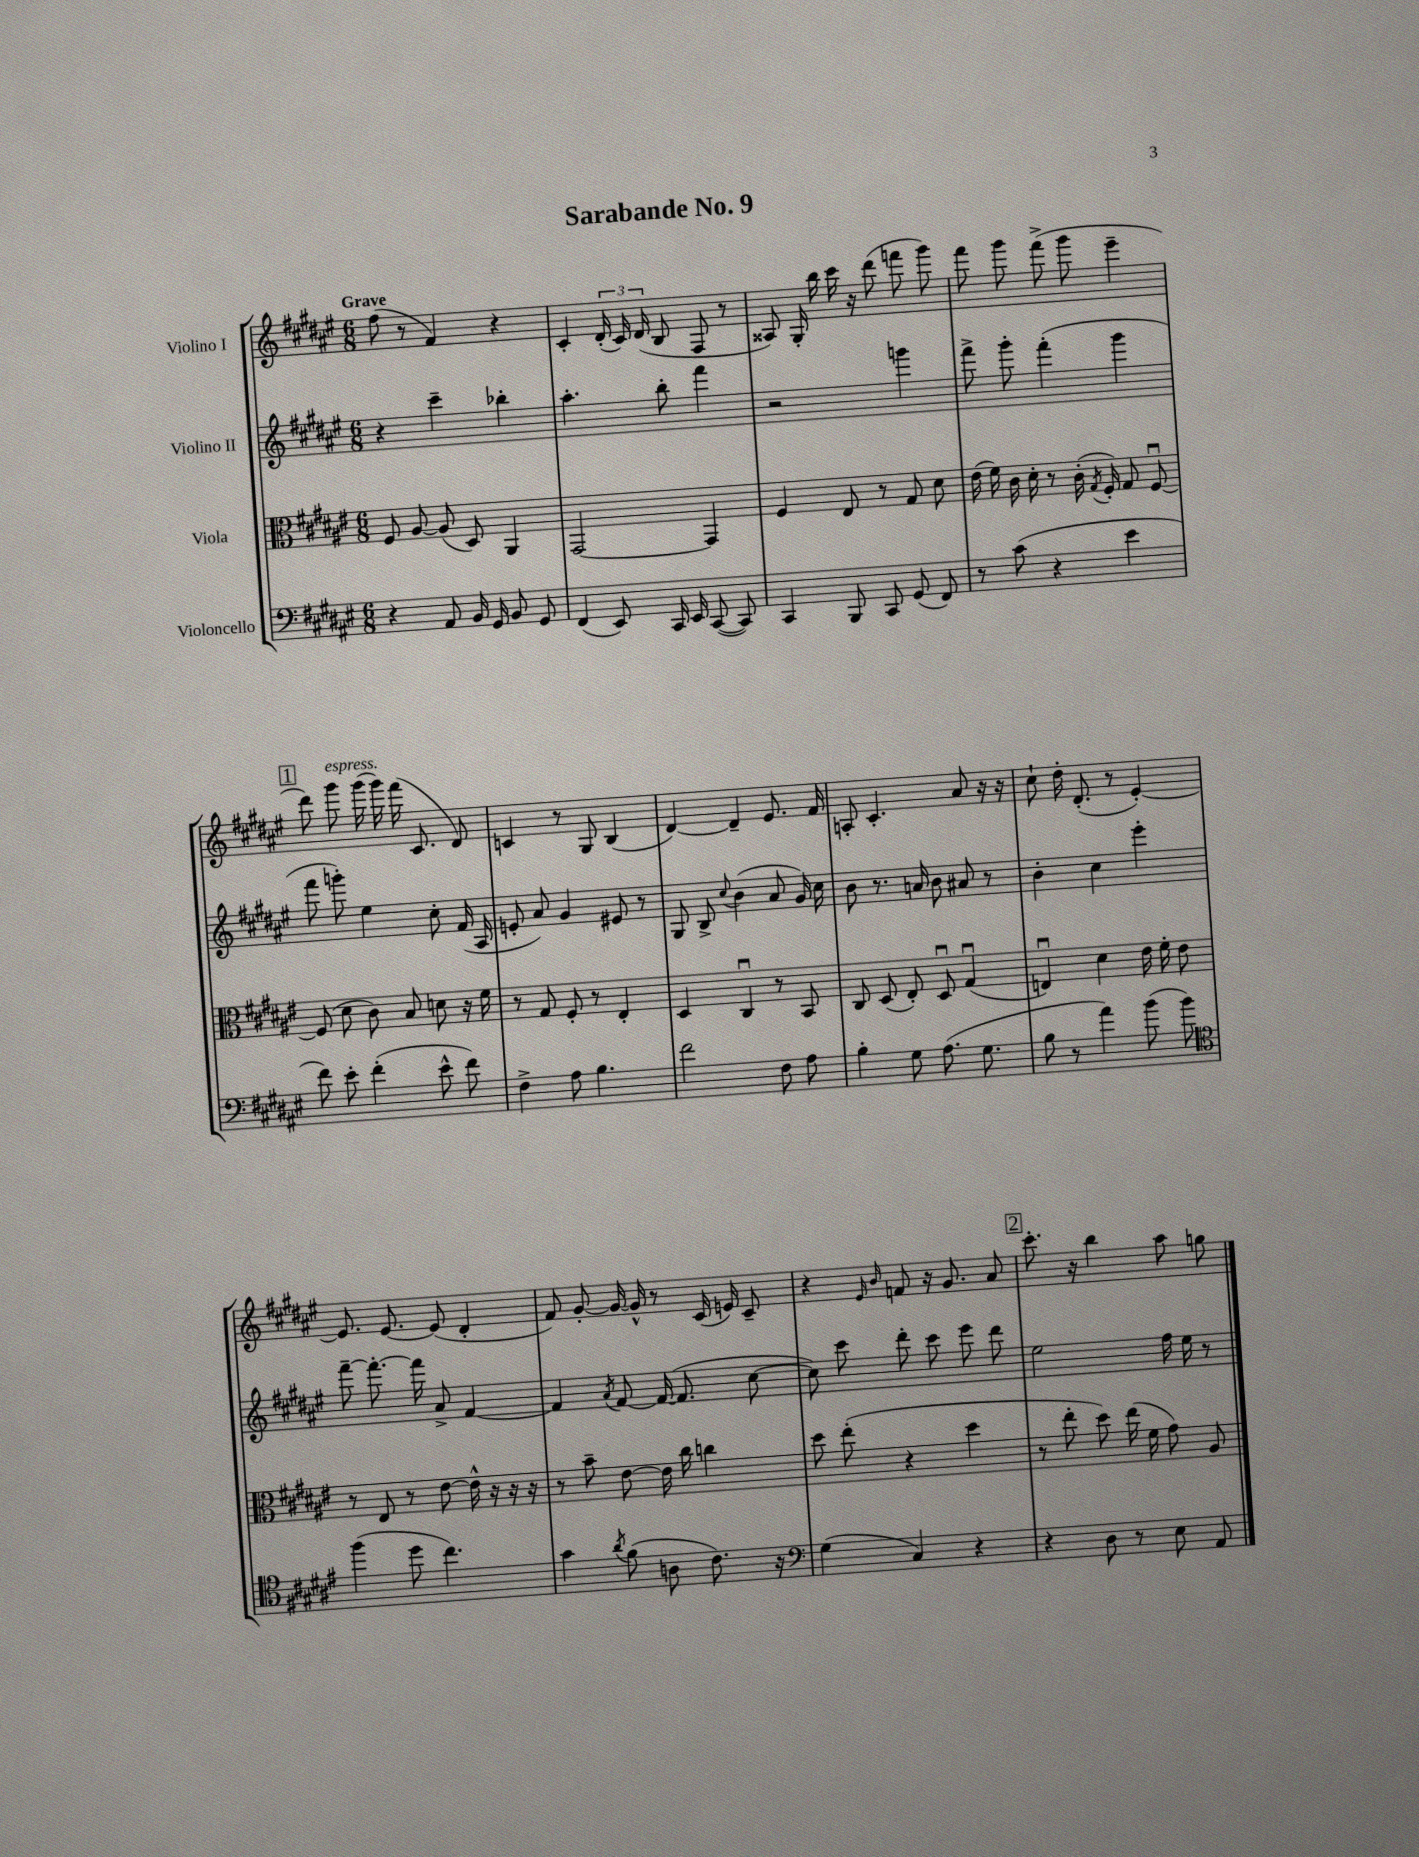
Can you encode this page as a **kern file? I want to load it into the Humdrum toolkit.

**kern	**kern	**kern	**kern
*part4	*part3	*part2	*part1
*staff4	*staff3	*staff2	*staff1
*I"Violoncello	*I"Viola	*I"Violino II	*I"Violino I
*clefF4	*clefC3	*clefG2	*clefG2
*k[f#c#g#d#a#e#]	*k[f#c#g#d#a#e#]	*k[f#c#g#d#a#e#]	*k[f#c#g#d#a#e#]
*M6/8	*M6/8	*M6/8	*M6/8
=1	=1	=1	=1
!	!	!	!LO:TX:a:B:t=Grave
4r	8F#/	4r	(8ff#\
.	[8A#/	.	8r
8AA#/	(8A#/]	4ccc#~\	4f#/)
16BB/	8D#/)	.	.
16GG#/	.	.	.
8BB/	4AA#/	4bb-X'\	4r
8GG#/	.	.	.
=2	=2	=2	=2
(4FF#/	[2GG#/	4.aa#'\	4c#'/
8EE#/)	.	.	(24d#'/
.	.	.	24c#/)
.	.	.	(24d#/
16CC#/	.	8bb'\	8B/
16EE#/	.	.	.
([8CC#/	4GG#/]	4fff#\	8F#/
8CC#/])	.	.	8r
=3	=3	=3	=3
4CC#/	4F#/	2r	8A##X/)
.	.	.	16G#'/
.	.	.	16bb\
8BBB/	8E#/	.	16ccc#\
.	.	.	16r
8CC#/	8r	.	(8ddd#\
(8GG#/	8G#/	4gggn\	8fffn\
8FF#/)	8d#\	.	8ggg#\)
=4	=4	=4	=4
8r	(16e#\	8fff#^\	8fff#\
.	16f#\)	.	.
(8c#\	16c#\	8ggg#'\	8ggg#\
.	16d#'\	.	.
4r	8r	(4fff#'\	(8fff#^\
.	(16c#'\	.	8ggg#\
.	8qG#/	.	.
.	16F#'/)	.	.
4e#\	8G#/	4ggg#\	4eee#~\
.	[8F#u/	.	.
!!LO:LB:g=z
!!LO:REH:place=s1:t=1
=5	=5	=5	=5
8f#\)	(8F#/]	8fff#\	8ddd#\)
!	!	!	!LO:TX:a:i:t=espress.
8e#'\	8d#\	8gggn'\)	8ggg#\
(4f#'\	8c#\)	4ee#\	(16ggg#\
.	.	.	16ggg#\)
.	8B/	.	(16fff#\
.	.	.	8.c#/
8e#^^\	8dn\	8cc#'\	.
8f#\)	16r	(16f#/	8d#/)
.	16f#\	16A#/	.
=6	=6	=6	=6
4F#^\	8r	8en'/	4cn/
.	8G#/	8a#/)	.
8A#\	8F#'/	4g#/	8r
4.B\	8r	.	8G#/
.	4E#'/	8e#X/	(4B/
.	.	8r	.
=7	=7	=7	=7
2f#\	4D#/	8G#/	[4d#/)
.	.	8B^/	.
.	.	8qqcc#/	.
.	4C#u/	(4b\	4d#~/]
8F#\	8r	8a#/	8.e#/
8A#\	8BB/	16g#/)	.
.	.	16cc#\	16f#/
=8	=8	=8	=8
4B'\	8C#/	8b\	8An'/
.	(8D#/	8.r	4.c#'/
8G#\	8E#'/)	.	.
.	.	16an/	.
(8.A#\	8D#u/	8b\	.
.	(4G#u/	8a#X/	8a#/
8.G#\	.	.	.
.	.	8r	16r
.	.	.	16r
=9	=9	=9	=9
8B\	4Enu/)	4b'\	8cc#`\
8r	.	.	16dd#'\
.	.	.	(8.d#'/
4a#\)	4d#\	4cc#\	.
.	.	.	8r
(8b\	16e#\	4eee#'\	[4e#'/)
.	16f#'\	.	.
8b\)	8e#\	.	.
!!LO:LB:g=z
=10	=10	=10	=10
*clefC4	*	*	*
(4ff#\	8r	[8fff#~\	8.e#/]
.	8E#/	8.fff#'\_	.
.	.	.	[8.e#/
8dd#\	8r	.	.
.	.	16fff#\]	.
4.cc#\)	[8e#\	8a#^/	(8e#/]
.	16e#^^\]	[4f#/	4d#'/
.	16r	.	.
.	16r	.	.
.	16r	.	.
=11	=11	=11	=11
4g#\	8r	4f#/]	8f#/)
.	8b~\	.	[8g#'/
8qa#/	.	8qa#/	.
(8f#\	[8e#\	[8f#/	16g#/_
.	.	.	16g#^^/]
8An\	16e#\]	(16f#/_	8r
.	16cc#\	8.f#/]	.
8.c#\)	4ccn\	.	(16c#/
.	.	.	16en/)
.	.	[8cc#\	8c#~/
16r	.	.	.
=12	=12	=12	=12
*clefF4	*	*	*
(4G#\	8dd#\	8cc#\])	4r
.	(8ee#'\	8ccc#\	.
.	.	.	16qqe#/
.	.	.	16qqb/
4C#/)	4r	8ddd#'\	8fn/
.	.	8ccc#\	16r
.	.	.	8.g#/
4r	4dd#\	8eee#\	.
.	.	8ddd#\	8a#/
!!LO:REH:place=s1:t=2
=13	=13	=13	=13
4r	8r	2ee#\	8.ccc#'\
.	8ee#'\	.	.
.	.	.	16r
8D#\	8dd#\)	.	4bb\
8r	(16ee#\	.	.
.	16f#\	.	.
8E#\	8g#\)	16ff#\	8aa#\
.	.	16ee#\	.
8AA#/	8A#/	8r	8ggn\
==	==	==	==
*-	*-	*-	*-
